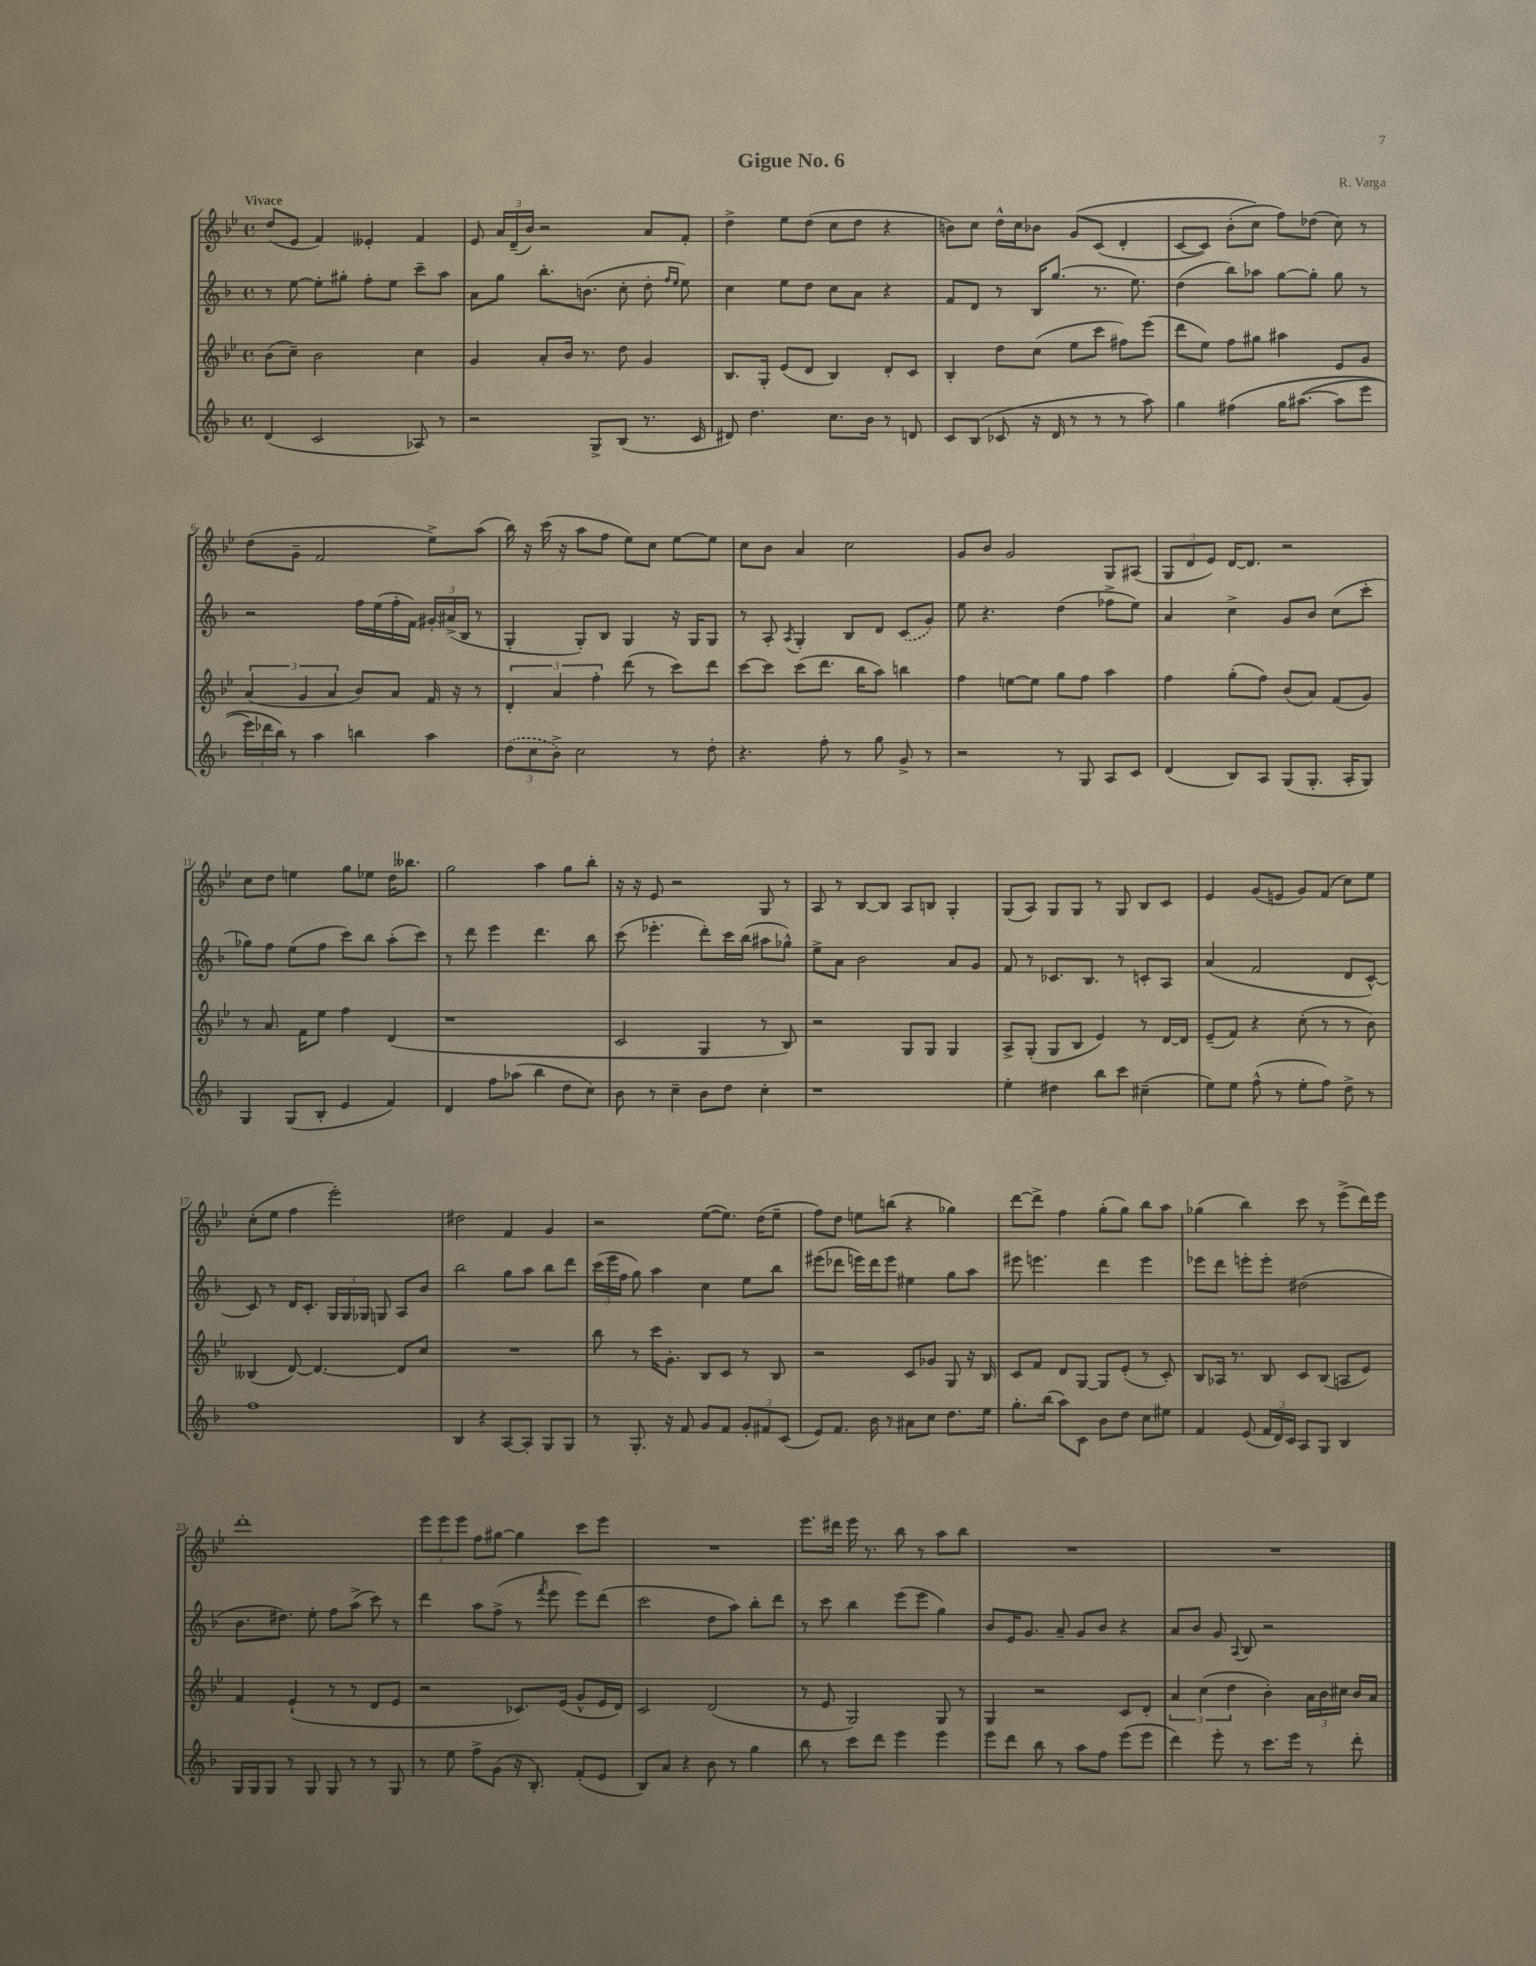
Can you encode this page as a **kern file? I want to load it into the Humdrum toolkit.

**kern	**kern	**kern	**kern
*part4	*part3	*part2	*part1
*staff4	*staff3	*staff2	*staff1
*clefG2	*clefG2	*clefG2	*clefG2
*k[b-]	*k[b-e-]	*k[b-]	*k[b-e-]
*M4/4	*M4/4	*M4/4	*M4/4
*met(c)	*met(c)	*met(c)	*met(c)
=1	=1	=1	=1
!	!	!	!LO:TX:a:B:t=Vivace
(4d/	(8b-\L	8r	(8dd/L
.	8cc~\J)	[8ee\	8e-/J
2c/	2b-\	8ee'\L]	4f/)
.	.	8gg#X'\J	.
.	.	8ff'\L	4e--X'/
.	.	8ee\J	.
8A-X/)	4cc\	8ccc~\L	4f/
8r	.	8aa\J	.
=2	=2	=2	=2
2r	4g/	8a\L	8e-/
.	.	8gg\J	24a/LL
.	.	.	(24d~/
.	.	.	24b-/JJ)
.	8a'/L	8.bb-'\L	2r
.	16b-/Jk	.	.
.	8.r	(8.bn\J	.
8G^/L	.	.	.
(8B-/J	8dd\	8cc'\	.
8.r	4g/	8dd'\	8a/L
.	.	16qqff/LL	.
.	.	16qqee/JJ	.
.	.	8ee\)	8f'/J
16c/	.	.	.
=3	=3	=3	=3
8d#X/)	8.B-/L	4cc\	4dd^\
4.dd\	.	.	.
.	16G'/Jk	.	.
.	(8e-/L	8ee\L	8ee-\L
.	8d/J	8dd\J	(8dd\J
8.cc\L	4B-/)	8cc\L	8cc\L
.	.	8a\J	8dd\J
16b-\Jk	.	.	.
8r	8d'/L	4r	4r
8dn/	8c/J	.	.
=4	=4	=4	=4
8c/L	4B-'/	8f/L	8bn\L)
(8B-/J	.	8d/J	8cc\J
8c-X/	8dd\L	8r	16dd^^\LL
.	.	.	16cc\J
16r	(8cc\J	16B-/KL	8b-X\J
16d/	.	(8.gg/J	.
8r	8ee-\L	.	(8g/L
8r	8ccc\J	8.r	(8c/J
8r	8ff#X\L)	.	4d'/
.	.	8.ee\)	.
8aa\)	(8eee-\J	.	.
=5	=5	=5	=5
4gg\	8ddd\L	(4dd\	[8c/L
.	8ee-\J)	.	8c/J])
(4ff#X\	8ff\L	8bb-\L)	(8b-'\L
.	8gg#X\J	8aa-X\J	8cc\J)
16gg\KL	4aa#X\	[8gg\L	8ff\L)
([8.aa#X\J	.	.	.
.	.	8gg'\J]	(8dd-X\J
8aa#\L]	8e-/L	8gg\	8cc\)
8eee\J	8g/J	8r	8r
!!LO:LB:g=z
=6	=6	=6	=6
24eee\LL)	(6a/	2r	(8dd\L
24ddd-X\	.	.	.
24bb-\JJ)	.	.	.
8r	.	.	8g~\J
.	6g/	.	.
4aa\	.	.	2f/
.	6a/	.	.
4bbn\	8b-/L)	16ff\LL	.
.	.	(16ee\	.
.	8a/J	16ff'\	.
.	.	16f\JJ)	.
4aa\	16f/	24g#X'/LL	8ee-^\L)
.	.	(24a#X^/	.
.	16r	.	.
.	.	24B-/JJ	.
.	8r	8r	(8aa\J
=7	=7	=7	=7
(12dd\L	6d'/	4G'/	16bb-\)
.	.	.	16r
12cc\	.	.	.
.	.	.	(16ccc\
12b-^\J)	6a/	.	.
.	.	.	16r
2cc\	.	8G'/L)	8aa\L
.	6ff'\	.	.
.	.	8B-/J	8ff\J
.	(8ddd\	4G/	8ee-\L)
.	8r	.	8cc\J
8r	8ccc\L)	16r	[8ee-\L
.	.	16G/KL	.
8dd'\	8ddd\J	8G/J	8ee-\J]
=8	=8	=8	=8
4.r	[8ccc\L	8r	8cc\L
.	8ccc\J]	8A'/	8b-\J
.	.	8qA/	.
.	(8ccc\L	4G'/	4a/
8ff'\	8.ddd\J	.	.
8r	.	8B-/L	2cc\
.	16bb-\KL	.	.
8gg\	8aa\J)	8d/J	.
8g^/	4bbn\	(8c/L	.
8r	.	8g/J)	.
=9	=9	=9	=9
2r	4ff\	8ee\	8g/L
.	.	4.r	8b-/J
.	[8een\L	.	2g/
.	8ee\J]	.	.
8r	8gg\L	(4dd\	.
8G/	8ff\J	.	.
8A/L	4aa\	8ff-X^\L	8G/L
8c/J	.	8ee\J)	(8A#X/J
=10	=10	=10	=10
(4d/	4ff\	4a/	12G/L
.	.	.	12d/
.	.	.	12e-/J)
8B-/L)	(8gg'\L	4cc^\	[16d/KL
.	.	.	8.d/J]
8A/J	8ff\J)	.	.
(8G/L	(8b-/L	8g/L	2r
8.G'/J	8a/J)	8b-/J	.
.	(8f/L	(8cc\L	.
16A'/KL	.	.	.
8G/J)	8g/J)	8ccc'\J	.
!!LO:LB:g=z
=11	=11	=11	=11
4G/	8r	8gg-X\L)	8cc\L
.	8.a/	8ff\J	8dd\J
(8G/L	.	(8ee\L	4een\
.	16f\KL	.	.
8B-'/J	8ee-\J	8ff\J	.
4e/	4ff\	8ccc\L)	8gg\L
.	.	8bb-\J	8ee-X\J
4f/)	(4d/	(8aa'\L	16dd\KL
.	.	.	8.bb--X\J
.	.	8ccc\J)	.
=12	=12	=12	=12
4d/	1r	8r	2gg\
.	.	8ddd\	.
8ff\L	.	4eee\	.
(8aa-X\J	.	.	.
4bb-\	.	4.ddd\	4aa\
8dd\L	.	.	8gg\L
8cc\J)	.	8bb-\	8bb-'\J
=13	=13	=13	=13
8b-\	2c/	(8ccc\	16r
.	.	.	16r
8r	.	4.eee-X'\	8e-/
4cc~\	.	.	2r
8b-\L	4G/	8ddd'\L)	.
8dd\J	.	16ccc\L	.
.	.	(16bb-\JJ	.
4cc'\	8r	8aa#X\L	8G/
.	8B-/)	8gg-X^^\J)	8r
=14	=14	=14	=14
1r	2r	8ee^\L	8A/
.	.	8a\J	8r
.	.	2b-\	[8B-/L
.	.	.	8B-/J]
.	8G/L	.	8A/L
.	8G/J	.	8Bn/J
.	4G/	8a/L	4G'/
.	.	8g/J	.
=15	=15	=15	=15
4ee'\	8A^/L	8f/	(8G/L
.	(8G'/J	8r	8A/J)
4dd#X\	8G/L	8.c-X/L	8G/L
.	8B-/J	.	8G/J
.	.	8.B-/J	.
8bb-\L	4e-/)	.	8r
8ccc\J	.	8r	8G/
(4cc#X~\	8r	8cn'/L	8B-/L
.	[16d/LL	8A/J	8c/J
.	16d/JJ]	.	.
=16	=16	=16	=16
8ee\L)	(8e-~/L	(4a/	4e-/
8ee\J	8f/J)	.	.
(8ff^^\	4r	2f/	(8g/L
8r	.	.	8en/J
8ee'\L	(8cc'\	.	8g/L)
8ff\J)	8r	.	(8f/J
8dd^\	8r	8d/L	8cc\L)
8r	8b-\)	[8c^^/J)	8ee-\J
!!LO:LB:g=z
=17	=17	=17	=17
1ff	(4B--X/	8c/]	(8cc'\L
.	.	8r	8ee-\J
.	[8d/)	16d/KL	4ff\
.	.	8.c'/J	.
.	4.d/_	.	.
.	.	24G/LL	2eee-'\)
.	.	24G/	.
.	.	24G-X/JJ	.
.	.	8Gn/	.
.	8d/L]	8A/L	.
.	8cc/J	8b-/J	.
=18	=18	=18	=18
4B-/	1r	2bb-\	2dd#X\
4r	.	.	.
[8A/L	.	8gg\L	4f/
8A'/J]	.	8aa\J	.
8G/L	.	8bb-\L	4g/
8G/J	.	8ddd\J	.
=19	=19	=19	=19
8r	8bb-\	(24ccc\LL	2r
.	.	24eee\	.
.	.	24ff\JJ	.
8.G'/	8r	8gg\)	.
.	16ccc\KL	4aa\	.
16r	8.g'\J	.	.
8f/	.	.	.
8g/L	8B-/L	4cc\	([8ee-\L
8f/J	8c/J	.	8.ee-\J])
12g'/L	8r	8ee\L	.
.	.	.	(16dd\KL
12f#X/	.	.	.
.	8B-/	8bb-\J	8ee-~\J
(12c/J	.	.	.
=20	=20	=20	=20
8e/L)	2r	(8eee#X\L	8ff\L)
8.f/J	.	8ddd-X\J	8dd\J
.	.	16eeen\LL)	8een\L
16b-\	.	16ddd-\J	.
8r	.	8eee\J	(8bbn\J
8a#X\L	8c/L	4ee#X\	4r
8cc\J	8g-X/J	.	.
8.dd\L	8G/	8gg\L	4gg-X\)
.	16r	8aa\J	.
16ee\Jk	16B-/	.	.
=21	=21	=21	=21
8.gg'\L	8c/L	8eee#X\	[8ddd\L
.	8f/J	4.eeen\	8ddd^\J]
(16bb-\Jk	.	.	.
8aa\L)	8d/L	.	4ff\
8c\J	[8G/J	.	.
8b-\L	8G/L]	4ddd\	(8gg'\L
8dd\J	(8e-'/J	.	8gg\J)
8cc\L	8r	4eee\	8bb-\L
8ee#X\J	8c'/)	.	8aa\J
=22	=22	=22	=22
4f/	8B-/L	8eee-X\L	(4gg-X\
.	16A-X/Jk	8ddd\J	.
.	8.r	.	.
(8e/	.	8eeen'\L	4bb-\)
24f/LL	8B-/	8eee'\J	.
24d/)	.	.	.
24c/JJ	.	.	.
8A/L	8c/L	(2dd#X\	8ccc\
8G/J	(8B-/J	.	8r
4B-/	8An/L	.	(8eee-^\L
.	8e-/J)	.	16ddd\L)
.	.	.	16eee-\JJ
!!LO:LB:g=z
=23	=23	=23	=23
16G/LL	4f/	8.b-\L	1ddd'
16G/J	.	.	.
8G/J	.	.	.
.	.	8.dd#X\J)	.
8r	(4e-`/	.	.
8G/	.	8ee'\	.
8G/	8r	8ff\L	.
8r	8r	(8aa^\J	.
8r	8d/L	8ccc\)	.
8G/	8e-/J	8r	.
=24	=24	=24	=24
8r	2r	4ddd\	12eee-\L
.	.	.	12eee-\
8ee\	.	.	.
.	.	.	12eee-\J
8ff^\L	.	8aa\L	8ff\L
(8g\J	.	(8ff^\J	[8gg#X\J
16r	8.c-X/L)	8r	4gg#\]
8.B-'/)	.	.	.
.	.	8qfff/	.
.	.	8eee\	.
.	(16e-/Jk	.	.
(8f'/L	8g^^/L	8eee\L)	8ccc\L
8e/J	16e-/L	(8ddd\J	8eee-\J
.	16d/JJ)	.	.
=25	=25	=25	=25
8B-/L)	2c/	2ccc\	1r
8a/J	.	.	.
4r	.	.	.
8b-\	(2d/	8dd\L	.
8r	.	8aa\J)	.
4gg\	.	8bb-'\L	.
.	.	8ddd\J	.
=26	=26	=26	=26
8bb-\	8r	8r	8.eee-\L
8r	8e-/	8ccc\	.
.	.	.	16ddd#X\Jk
8ccc\L	2G/)	4bb-\	16eee-\
.	.	.	8.r
8ddd\J	.	.	.
4eee\	.	(8eee\L	8bb-\
.	.	8eee\J	8r
4eee\	8G/	4gg\)	8aa\L
.	8r	.	8bb-\J
=27	=27	=27	=27
8eee\L	4G/	8b-/L	1r
8ddd\J	.	16e/K	.
.	.	8.g/J	.
8bb-\	2r	.	.
8r	.	8a~/	.
8aa\L	.	8g/L	.
8ff\J	.	8b-/J	.
(8eee\L	8c/L	4r	.
8eee\J	8d'/J	.	.
=28	=28	=28	=28
4ddd\)	6a/	8a/L	1r
.	.	8b-/J	.
.	(6cc\	.	.
8eee'\	.	8g/	.
.	6dd\	.	.
.	.	8qqA/	.
8r	.	8B-/	.
8.ccc\L	4b-'\)	2r	.
16eee\Jk	.	.	.
8r	24a\LL	.	.
.	24b-\	.	.
.	24cc#X\JJ	.	.
8ddd'\	16b-/LL	.	.
.	16a/JJ	.	.
==	==	==	==
*-	*-	*-	*-
